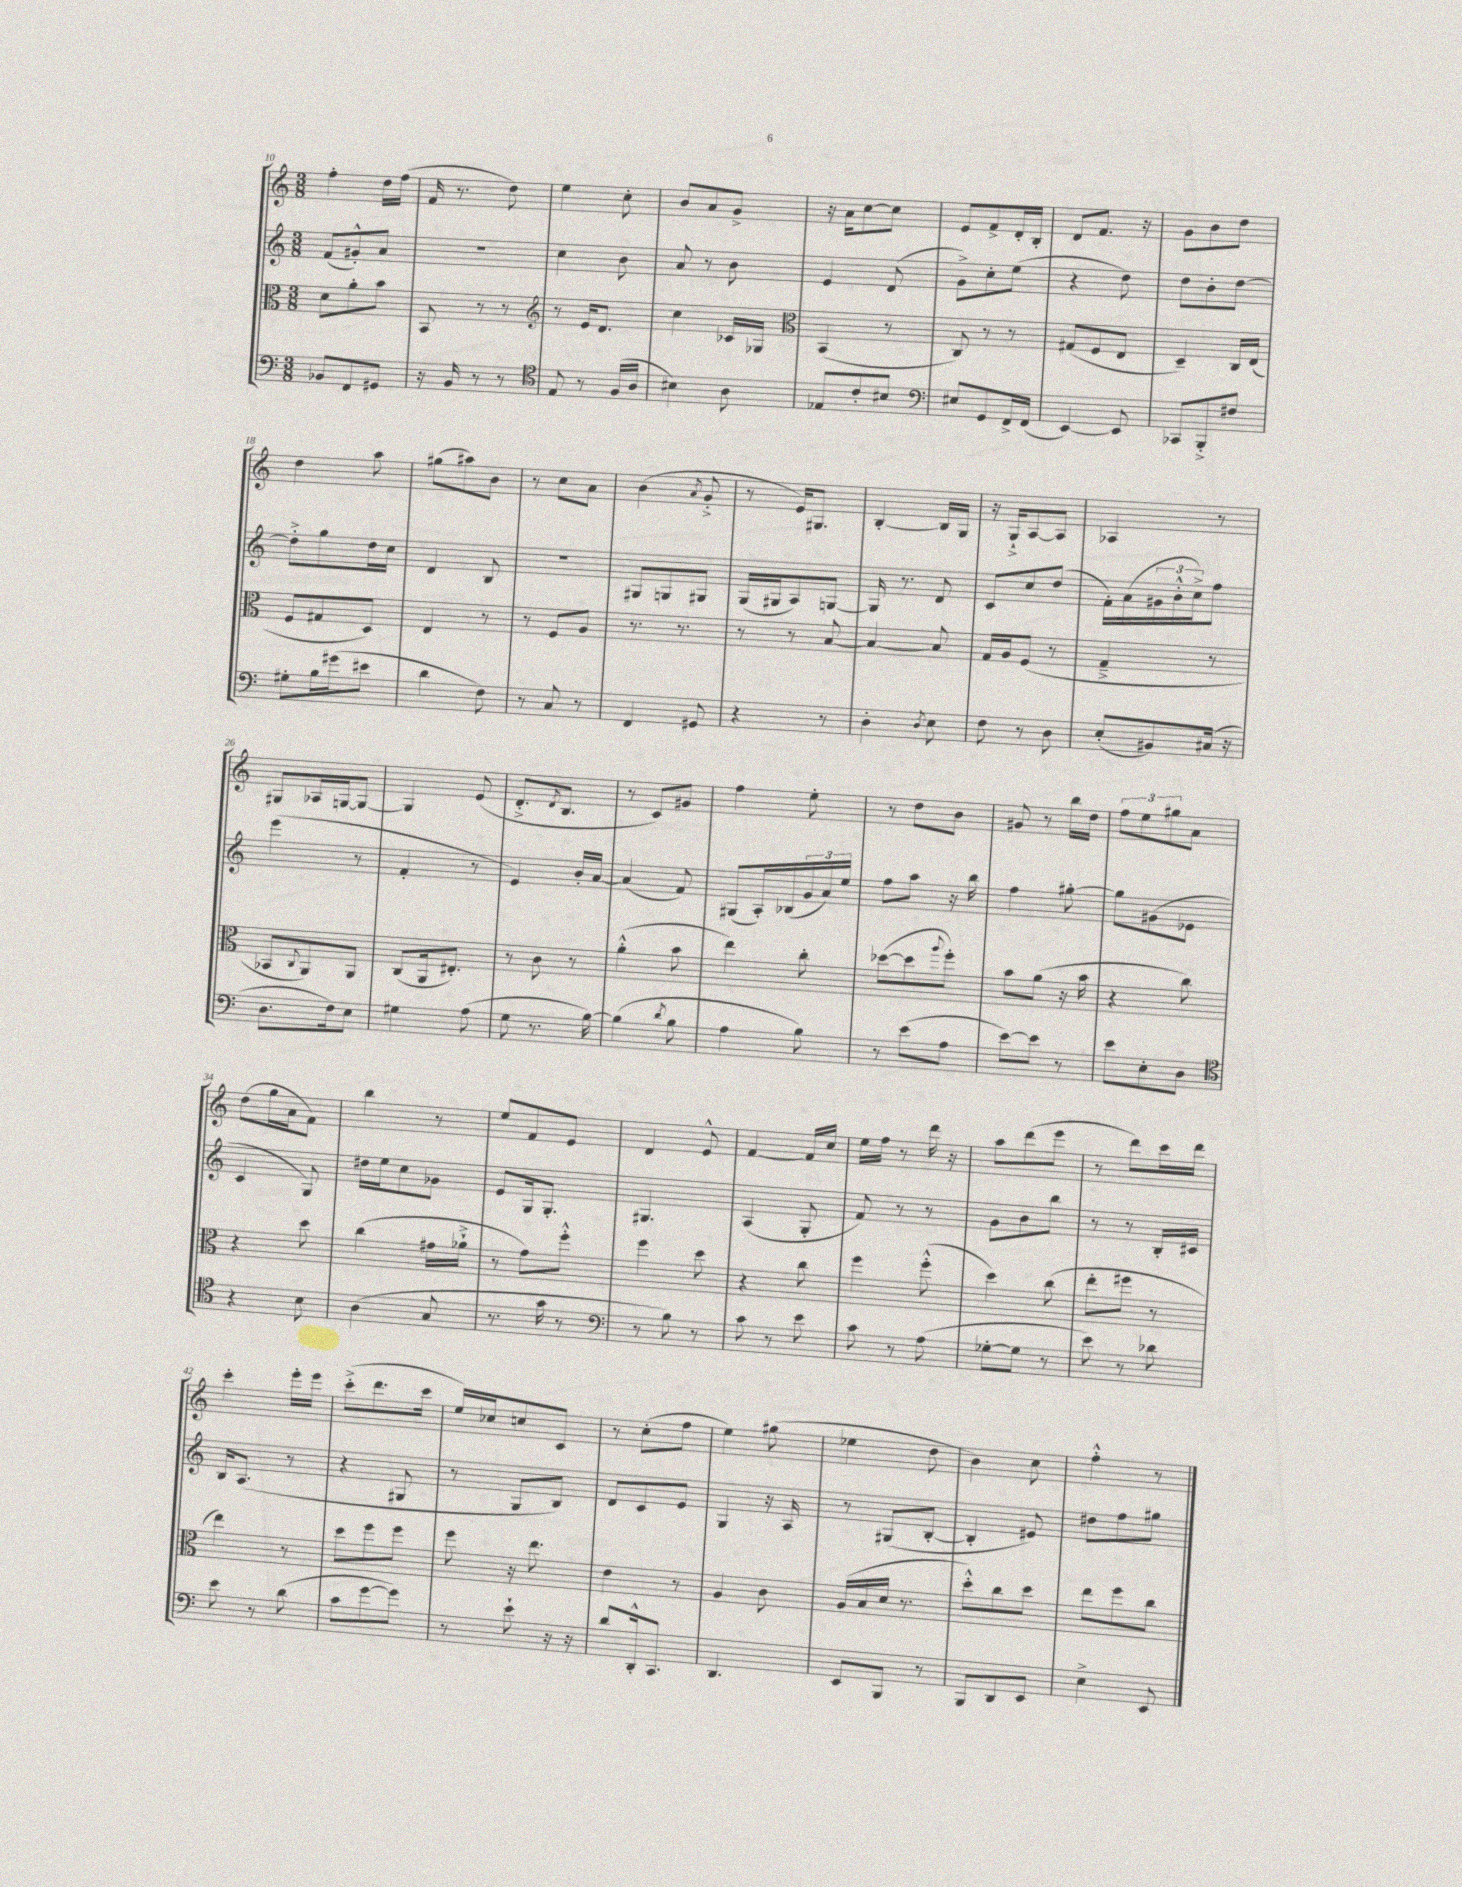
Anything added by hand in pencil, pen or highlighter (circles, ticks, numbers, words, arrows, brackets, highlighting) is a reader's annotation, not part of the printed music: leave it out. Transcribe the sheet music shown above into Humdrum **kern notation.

**kern	**kern	**kern	**kern
*part4	*part3	*part2	*part1
*staff4	*staff3	*staff2	*staff1
*clefF4	*clefC3	*clefG2	*clefG2
*k[]	*k[]	*k[]	*k[]
*M3/8	*M3/8	*M3/8	*M3/8
=10	=10	=10	=10
8BB-X/L	8d\L	(8f/L	4ff'\
8FF/	8a'\	8g#X'^^/)	.
8GG#X/J	8b\J	8a/J	16dd\LL
.	.	.	(16ff\JJ
=11	=11	=11	=11
16r	8BB/	4.r	16f/
16BB/	.	.	8.r
8r	8r	.	.
8r	8r	.	8dd\)
=12	=12	=12	=12
*clefC4	*clefG2	*	*
8E/	8r	4cc\	4ee\
8r	16e/KL	.	.
.	8.d/J	.	.
(16F/LL	.	8b\	8cc'\
16A/JJ	.	.	.
=13	=13	=13	=13
4B#X\)	4cc\	8a/	8b/L
.	.	8r	8a/
8A\	16c-X/LL	8b\	8g^/J
.	16G-X/JJ	.	.
=14	=14	=14	=14
*	*clefC3	*	*
8E-X/L	(4BB/	4e/	16r
.	.	.	16a\KL
8c'/	.	.	[8cc\
8B#X/J	8r	(8d/	8cc\J]
=15	=15	=15	=15
*clefF4	*	*	*
8E#X/L	8C/)	8g^\L)	8e/L
8GG/	8r	8cc'\	8f^/
16FF^/L	8r	(8ee\J	16d'/L
(16FF/JJ	.	.	16B'/JJ
=16	=16	=16	=16
[4EE/)	(8G#X/L	4r	8d/L
.	8F/	.	8.f/J
8EE/]	8E/J	8dd\)	.
.	.	.	16r
=17	=17	=17	=17
8CC-X/L	4D~/)	8dd\L	8g\L
8BBB'^/	.	8b'\	8b\
8F#X/J	16C/LL	[8dd\J	8dd\J
.	(16E/JJ	.	.
!!LO:LB:g=z
=18	=18	=18	=18
8G#X'\L	8F/L	8dd'^\L]	4dd\
16B\L	8G#X/	8gg\	.
(16g#X\J	.	.	.
8e#X\J	8D/J)	16dd\L	8aa\
.	.	16cc\JJ	.
=19	=19	=19	=19
4d\	4E/	4d/	(8gg#X\L
.	.	.	8aa#X\)
8F\)	8r	8B/	8b\J
=20	=20	=20	=20
8r	8r	4.r	8r
8C/	8F/L	.	8cc\L
8r	8A/J	.	8a\J
=21	=21	=21	=21
4FF/	8.r	8G#X/L	(4b\
.	.	8Gn/	.
.	8.r	.	.
.	.	.	8qa/
8GG#X/	.	8G#X/J	8g'^/
=22	=22	=22	=22
4r	8r	(16G/LL	8r
.	.	16G#X/J	.
.	8r	8A/)	16e/KL)
.	.	.	8.G#X/J
8r	[8B/	[8Gn/J	.
=23	=23	=23	=23
4D'\	4B/_	16G/]	[4B'/
.	.	8.r	.
8qD/	.	.	.
8E\	8B/]	8d/	16B/LL]
.	.	.	16G/JJ
=24	=24	=24	=24
8F\	16G/LL	8c/L	16r
.	16A/J	.	16G`^/KL
8r	(8F/J	8cc/	[8A/
8D\	8r	(8dd/J	8A/J]
=25	=25	=25	=25
(8E'/L	4G~^/	16f'\LL)	4A-X/
.	.	(16a\	.
8BB#X/)	.	24g#X\	.
.	.	24b'^^\	.
.	.	24cc^\J)	.
(16C#X/Jk	8r	8ff\J	8r
16r	.	.	.
!!LO:LB:g=z
=26	=26	=26	=26
8.D\L	8BB-X/L	(4eee\	8G#X/L
.	8qqC/	.	.
.	8AA/)	.	16A-X/L
16F\k)	.	.	[16Gn/J
8E\J	8AA/J	8r	8G/J_
=27	=27	=27	=27
4G#X\	(8C/L	4f'/	4G/]
.	16AA/k	.	.
.	8.E#X'/J)	.	.
(8A\	.	8r	(8e/
=28	=28	=28	=28
8G\	8r	4e/)	8.d'^/L
8.r	8c\	.	.
.	.	.	8qd/
.	.	.	8.B/J
.	8r	16b'/LL	.
[16B\)	.	[16a/JJ	.
=29	=29	=29	=29
(4B\]	(4a'^^\	(4a/]	8r
.	.	.	8c/L)
8qd/	.	.	.
8B\	8b\	8f/)	8g#X/J
=30	=30	=30	=30
4A\	4ee\)	(8G#X/L	4ff\
.	.	16A'/L)	.
.	.	(16B-X/	.
8B\)	8cc'\	24g/	8ee'\
.	.	24a/)	.
.	.	24ee/JJ	.
=31	=31	=31	=31
8r	([8dd-X\L	8ff\L	8r
(8e\L	8dd-\]	8aa\J	8dd\L
.	8qqaa/	.	.
8A\J	8ff'\J)	16r	8b\J
.	.	16bb\	.
=32	=32	=32	=32
[8e\L)	8b\L	4ff\	8g#X/
8e\J]	(8a\J	.	8r
8r	16r	[8gg#X'\	16bb\LL
.	16b\	.	16dd\JJ
=33	=33	=33	=33
8e\L	4r	8gg#\L]	12ff\L
.	.	.	12ee\
8E'\	.	(8g#X\	.
.	.	.	12gg#X\
8D\J	8cc\)	8e-X\J	8a\J
!!LO:LB:g=z
=34	=34	=34	=34
*clefC4	*	*	*
4r	4r	4c/	(8dd\L
.	.	.	16gg\L
.	.	.	16a\J
8B\	8dd\	8G/)	8f\J)
=35	=35	=35	=35
(4A\	(4cc\	16dd#X\LL	4bb\
.	.	16ee\J	.
.	.	8cc\	.
8G/	16g#X\LL	8g-X\J	8r
.	16a-X`^\JJ	.	.
=36	=36	=36	=36
8.r	8r	8e/L	8ee/L
.	8g\L)	16G/k	8f/
16g\	.	8.G'/J	.
8r	8ff'^^\J	.	8e/J
=37	=37	=37	=37
*clefF4	*	*	*
8r	4ff\	4.G#X/	4d/
8B\)	.	.	.
8r	8dd\	.	8e^^/
=38	=38	=38	=38
8c\	4r	(4A/	[4f/
8r	.	.	.
8e\	8cc\	8G'/	16f/LL]
.	.	.	16cc/JJ
=39	=39	=39	=39
8c\	4ff\	8f/)	16ee\LL
.	.	.	16ff\JJ
8r	.	8r	8r
(8A\	(8ff'^^\	8r	16ddd\
.	.	.	16r
=40	=40	=40	=40
[8G-X'\L	4dd\)	8g\L	8aa\L
8G-\J]	.	8b\	(8ddd\
8r	(8cc\	8bb\J	8eee\J
=41	=41	=41	=41
8e\)	8ee'\L	8r	8r
8r	8ff#X\J	8r	8ddd\L)
8d-X\	8r	16B'/LL	16ccc\L
.	.	16c#X/JJ	16ddd\JJ
!!LO:LB:g=z
=42	=42	=42	=42
8e\	4ee\)	16B/KL	4ccc'\
.	.	(8.A/J	.
8r	.	.	.
(8d\	8r	8r	16eee'\LL
.	.	.	16eee\JJ
=43	=43	=43	=43
8c\L	8dd\L	4r	(8ccc'^\L
[8g\	8ff\	.	8.ddd\
8g\J])	8ff\J	8G#X/	.
.	.	.	16ccc\Jk
=44	=44	=44	=44
8r	8ff\	8r	16ee/LL)
.	.	.	16cc-X/J
8e`\	16r	8G/L	8ccn/
.	8.ee\	.	.
16r	.	8B/J)	8c/J
16r	.	.	.
=45	=45	=45	=45
8d/L	4e\	8d/L	8r
16DD'^^/k	.	8c/	(8cc'\L
8.CC/J	.	.	.
.	8r	8e/J	8ff\J
=46	=46	=46	=46
4.DD/	4A/	4G/	4ee\)
.	8c\	16r	(8gg#X\
.	.	16A/	.
=47	=47	=47	=47
8EE/L	(16A/LL	8r	4ee-X\
.	16B/	.	.
8BBB/J	16d/JJ	(8G#X/L	.
.	8.r	.	.
8r	.	[8B'/J	8dd\
=48	=48	=48	=48
8BBB/L	8dd'^^\L)	4B'/]	4b\)
8DD/	8cc\	.	.
8EE/J	8dd\J	8e#X/)	8cc\
=49	=49	=49	=49
4E^\	8ee\L	8dd#X\L	4ff'^^\
.	8ff\	8ff\	.
8EE/	8cc\J	8gg#X\J	8r
==	==	==	==
*-	*-	*-	*-
